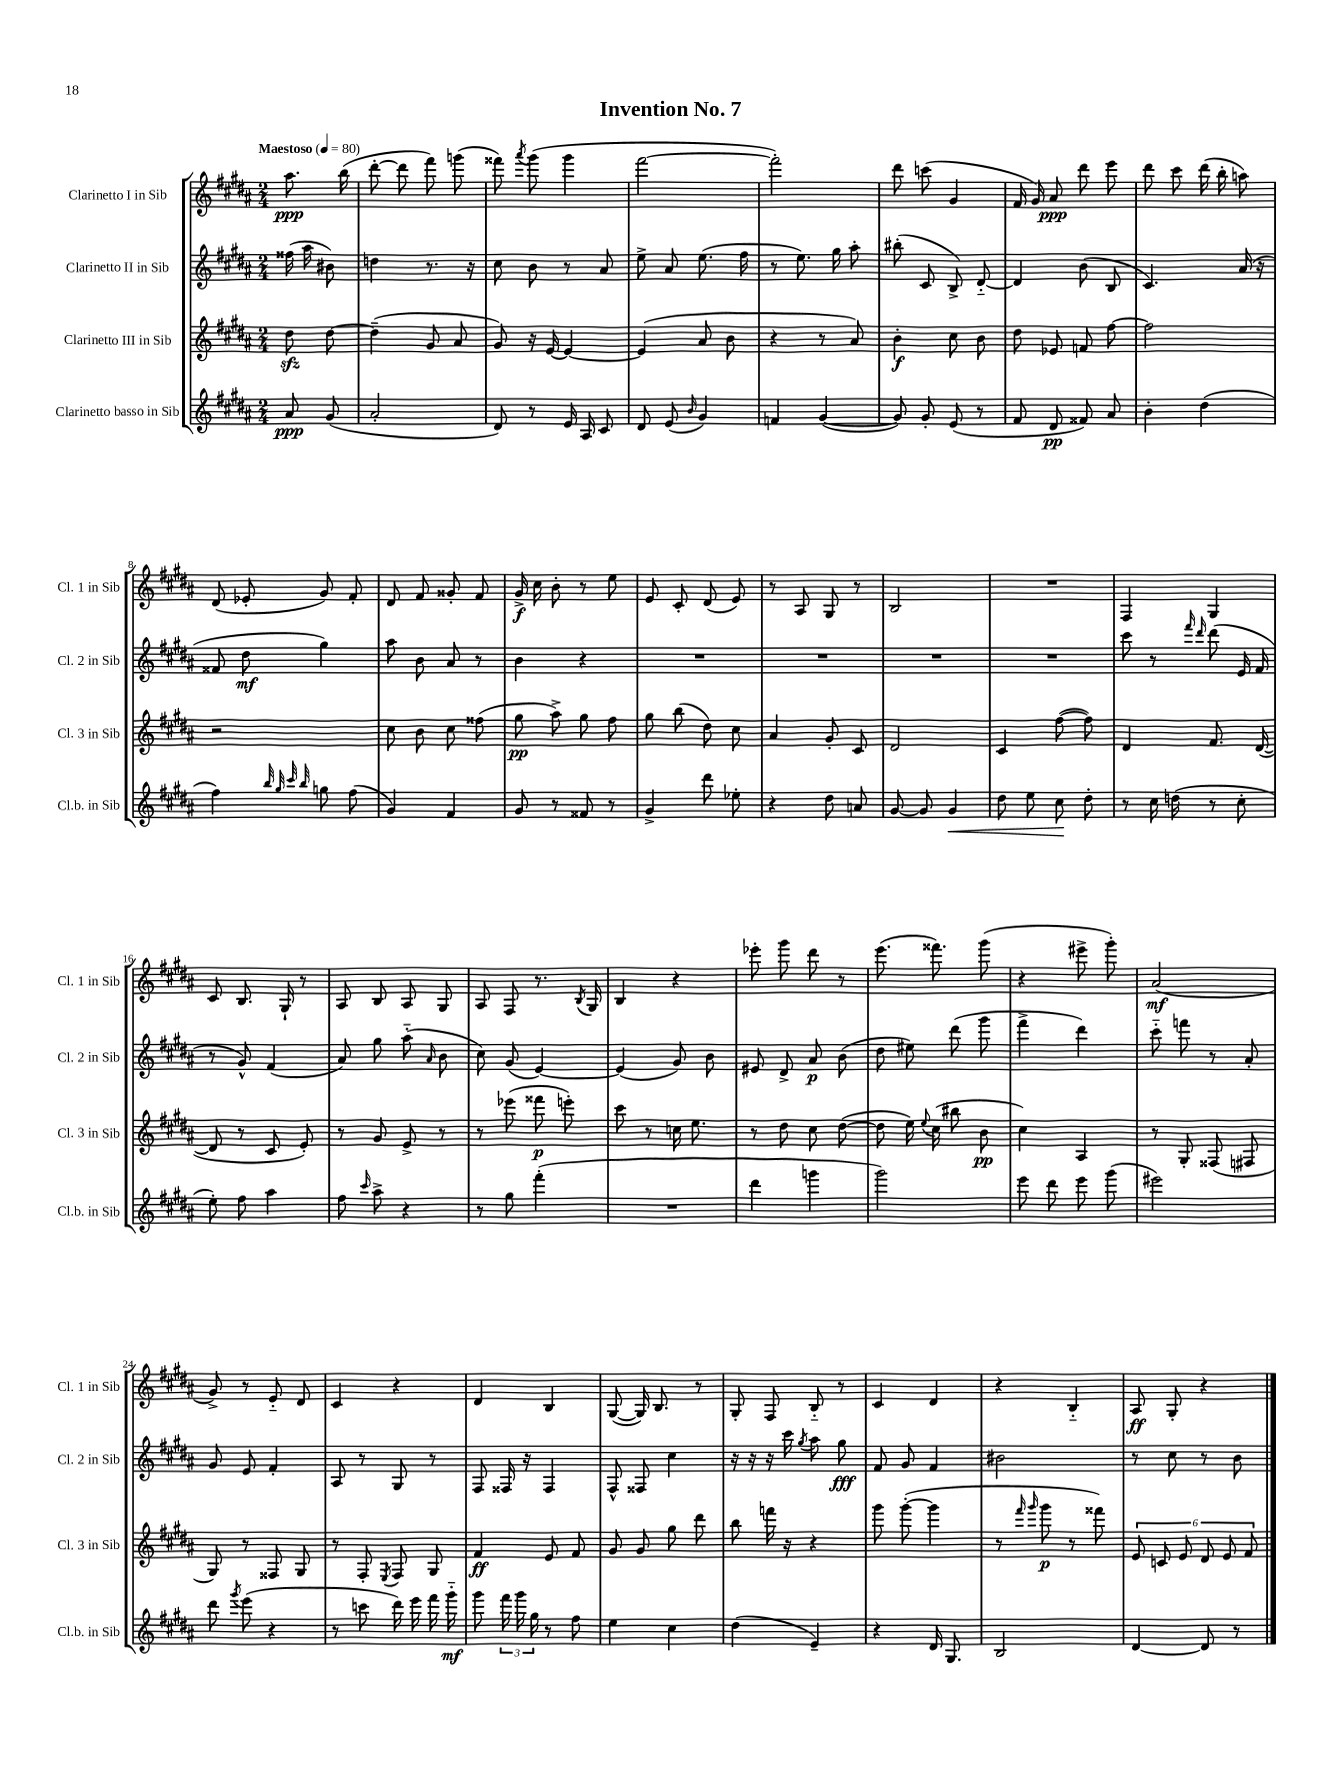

**kern	**kern	**kern	**kern
*staff4	*staff3	*staff2	*staff1
*clefG2	*clefG2	*clefG2	*clefG2
*k[f#c#g#d#a#]	*k[f#c#g#d#a#]	*k[f#c#g#d#a#]	*k[f#c#g#d#a#]
*M2/4	*M2/4	*M2/4	*M2/4
*MM80	*MM80	*MM80	*MM80
8a#	8dd#	(16ff##	8.aa#
.	.	16aa#	.
(8g#	[8dd#	8b#)	.
.	.	.	(16bb
=	=	=	=
2a#'	(4dd#~]	4dd	[8ddd#'
.	.	.	8ddd#]
.	8g#	8.r	8fff#)
.	8a#	.	(8ggg
.	.	16r	.
=	=	=	=
8d#)	8g#)	8cc#	8fff##)
.	.	.	8qaaa#
8r	16r	8b	(8ggg#
.	[16e	.	.
16e	4e_	8r	4ggg#
16A#	.	.	.
8c#	.	8a#	.
=	=	=	=
8d#	(4e]	8ee^	[2fff#
(8e	.	8a#	.
16qqb	.	.	.
4g#)	8a#	(8.ee	.
.	8b	.	.
.	.	16ff#	.
=	=	=	=
4f	4r	8r	2fff#'])
.	.	8.ee)	.
([4g#	8r	.	.
.	.	16gg#	.
.	8a#)	8aa#'	.
=	=	=	=
8g#])	4b'	(8bb#'	8ddd#
8g#'	.	8c#	(8ccc
(8e	8cc#	8B^)	4g#
8r	8b	[8d#'~	.
=	=	=	=
8f#	8dd#	4d#]	16f#
.	.	.	16g#)
8d#	8e-	.	8a#
8f##)	8f	(8b	8ddd#
8a#	[8ff#	8B	8eee
=	=	=	=
4b'	2ff#]	4.c#)	8ddd#
.	.	.	8ccc#
(4dd#	.	.	(16ddd#
.	.	.	16bb'
.	.	(16a#	8aa)
.	.	16r	.
=	=	=	=
4ff#)	2r	8f##	(8d#
.	.	8dd#	8e-'
32qqbb	.	.	.
32qqgg#	.	.	.
32qqccc#	.	.	.
32qqbb	.	.	.
8gg	.	4gg#)	8g#)
(8ff#	.	.	8f#'
=	=	=	=
4g#)	8cc#	8aa#	8d#
.	8b	8b	8f#
4f#	8cc#	8a#	8g##'
.	(8ff##	8r	8f#
=	=	=	=
8g#	8gg#	4b	16g#^
.	.	.	16cc#
8r	8aa#^)	.	8b'
8f##	8gg#	4r	8r
8r	8ff#	.	8ee
=	=	=	=
4g#^	8gg#	2r	8e
.	(8bb	.	8c#'
8ddd#	8dd#)	.	(8d#
8ee-'	8cc#	.	8e)
=	=	=	=
4r	4a#	2r	8r
.	.	.	8A#
8dd#	8g#'	.	8G#
8a	8c#	.	8r
=	=	=	=
[8g#	2d#	2r	2B
8g#]	.	.	.
4g#	.	.	.
=	=	=	=
8dd#	4c#	2r	2r
8ee	.	.	.
8cc#	([8ff#	.	.
8dd#'	8ff#])	.	.
=	=	=	=
8r	4d#	8ccc#	4F#
16cc#	.	8r	.
(16dd	.	.	.
.	.	16qqfff#	.
.	.	16qqddd#	.
8r	8.f#	(8ddd#	4G#
8cc#'	.	16e	.
.	([16d#	16f#	.
=	=	=	=
8ee')	8d#]	8r	8c#
8ff#	8r	8g#^^)	8.B
4aa#	8c#	(4f#	.
.	.	.	16G#`
.	8e')	.	8r
=	=	=	=
8ff#	8r	8a#)	8A#
16qqccc#	.	.	.
8aa#^	8g#	8gg#	8B
4r	8e^	(8aa#'~	8A#
.	.	16qqa#	.
.	8r	8b	8G#
=	=	=	=
8r	8r	8cc#)	8A#
8gg#	(8eee-	(8g#	8F#
(4fff#'	8fff##	[4e)	8.r
.	8eee')	.	.
.	.	.	8qB
.	.	.	16G#
=	=	=	=
2r	8ccc#	(4e]	4B
.	8r	.	.
.	16cc	8g#)	4r
.	8.ee	.	.
.	.	8b	.
=	=	=	=
4ddd#	8r	8e#	8eee-'
.	8dd#	8d#^	8ggg#
4ggg	8cc#	8a#	8ddd#
.	([8dd#	(8b	8r
=	=	=	=
2ggg#)	8dd#]	8dd#	(8.eee
.	16ee)	8ee#)	.
.	8qqee	.	.
.	(16cc#	.	8.fff##)
.	8bb#	(8ddd#	.
.	8b	8ggg#	(8ggg#
=	=	=	=
8eee	4cc#)	4fff#^	4r
8ddd#	.	.	.
8eee	4A#	4ddd#)	8eee#^
(8ggg#	.	.	8ggg#')
=	=	=	=
2eee#)	8r	8ccc#'~	(2a#
.	8G#'	8fff	.
.	(8F##	8r	.
.	8F#	8a#'	.
=	=	=	=
8ddd#	8G#)	8g#	8g#^)
8qggg#	.	.	.
(8eee	8r	8e	8r
4r	8F##	4f#'	8e'~
.	8G#	.	8d#
=	=	=	=
8r	8r	8A#	4c#
8ccc	8F#'	8r	.
.	8qE	.	.
16ddd#)	8F#	8G#	4r
16eee	.	.	.
16fff#	8G#	8r	.
16ggg#'~	.	.	.
=	=	=	=
8ggg#	4f#	8F#	4d#
24fff#	.	16F##	.
24ggg#	.	.	.
.	.	16r	.
24gg#	.	.	.
8r	8e	4F##	4B
8ff#	8f#	.	.
=	=	=	=
4ee	8g#	8F#^^	([8G#
.	8g#	8F##	16G#])
.	.	.	8.B
4cc#	8gg#	4cc#	.
.	8ddd#	.	8r
=	=	=	=
(4dd#	8bb	16r	8G#'
.	.	16r	.
.	16fff	16r	8F#
.	16r	16ccc#	.
.	.	8qgg#	.
4e~)	4r	8aa#	8B'~
.	.	8gg#	8r
=	=	=	=
4r	8ggg#	8f#	4c#
.	([8ggg#'	8g#	.
16d#	4ggg#]	4f#	4d#
8.G#	.	.	.
=	=	=	=
2B	8r	2b#	4r
.	16qqfff#	.	.
.	16qqggg#	.	.
.	8ggg#	.	.
.	8r	.	4B'~
.	8fff##)	.	.
=	=	=	=
[4d#	12e	8r	8A#
.	12c	.	.
.	.	8cc#	8G#'
.	12e	.	.
8d#]	12d#	8r	4r
.	12e	.	.
8r	.	8b	.
.	12f#	.	.
==	==	==	==
*-	*-	*-	*-
